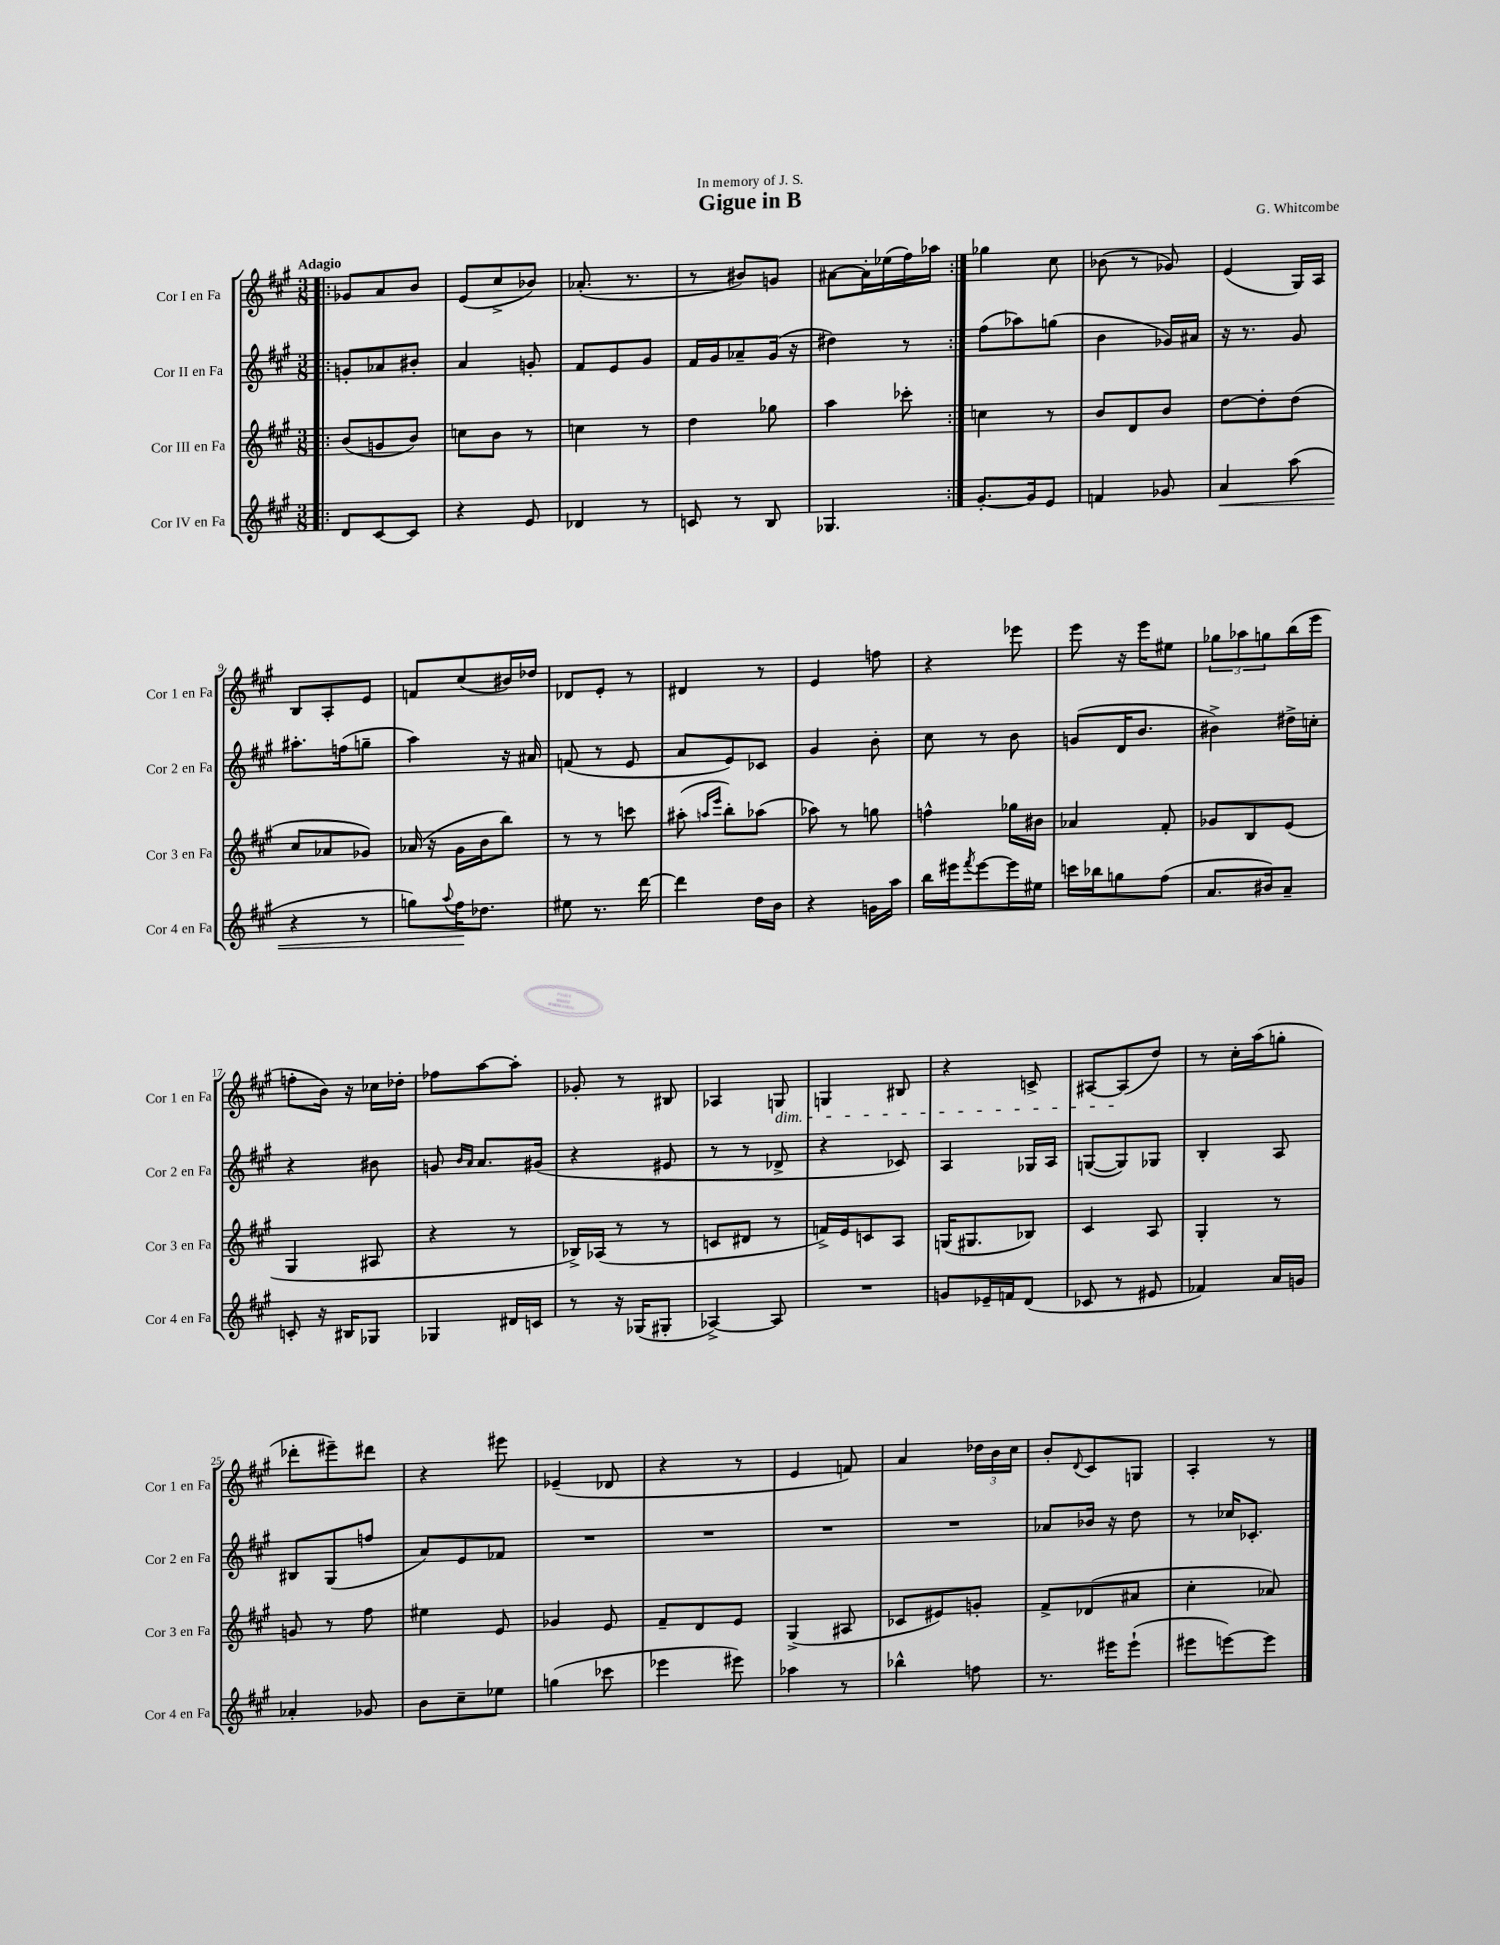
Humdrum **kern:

**kern	**kern	**kern	**kern
*staff4	*staff3	*staff2	*staff1
*clefG2	*clefG2	*clefG2	*clefG2
*k[f#c#g#]	*k[f#c#g#]	*k[f#c#g#]	*k[f#c#g#]
*M3/8	*M3/8	*M3/8	*M3/8
=!|:	=!|:	=!|:	=!|:
8d	(8b	8g'	8g-
[8c#	8g	8a-	8a
8c#]	8b)	8b#'	8b
=	=	=	=
4r	8cc	4a	(8e
.	8b	.	8cc#^
8e	8r	8g'	8b-)
=	=	=	=
4d-	4cc	8f#	(8.a-'
.	.	8e	.
.	.	.	8.r
8r	8r	8g#	.
=	=	=	=
8c	4dd	16f#	8r
.	.	16g#	.
8r	.	8a-~	8b#)
8B	8gg-	(16g#	8g
.	.	16r	.
=	=	=	=
4.G-	4aa	4dd#)	[8a#
.	.	.	16a#']
.	.	.	(16ee-
.	8ccc-'	8r	16ff#)
.	.	.	16aa-
=:|!	=:|!	=:|!	=:|!
[8.g#'	4cc	(8ff#	4gg-
.	.	8aa-)	.
16g#]	.	.	.
8e	8r	(8gg	8cc#
=	=	=	=
4f	8b	4b	(8b-
.	8d	.	8r
8g-	8b	16g-)	8g-)
.	.	16a#	.
=	=	=	=
4a	[8dd	16r	(4e
.	.	8.r	.
.	8dd']	.	.
(8aa	(8dd	8g#	16G#)
.	.	.	16A
=	=	=	=
4r	8cc#	8.aa#'	8B
.	8a-	.	8A'
.	.	(16ff	.
8r	8g-)	8gg~	8e
=	=	=	=
8gg)	(16a-	4aa)	8f
.	16r	.	.
8qqaa	.	.	.
16ff#	16g#	.	(8cc#
8.dd-	16b	.	.
.	8bb)	16r	16b#)
.	.	16a#	16dd-
=	=	=	=
8ee#	8r	(8f	8d-
8.r	8r	8r	8e'
.	8ccc	8e	8r
[16ddd	.	.	.
=	=	=	=
4ddd]	(8aa#'	8a	4d#
.	16qqaa	.	.
.	16qqeee	.	.
.	8bb')	8e)	.
16dd	(8aa-	8c-	8r
16b	.	.	.
=	=	=	=
4r	8aa-)	4g#	4e
.	8r	.	.
16g	8gg	8b'	8ff
16aa	.	.	.
=	=	=	=
16bb	4ff^^	8cc#	4r
16eee#	.	.	.
8qfff#	.	.	.
[8eee#	.	8r	.
16eee#]	16gg-	8b	8eee-
16ee#	16b#	.	.
=	=	=	=
16ccc	4a-	(8g	8eee
16bb-	.	.	.
8gg	.	16d	16r
.	.	8.b	16eee
(8ff#	8f#'	.	8ee#
=	=	=	=
8.a	8g-	4b#^)	12gg-
.	.	.	12aa-
.	8B	.	.
.	.	.	12gg
16b#)	.	.	.
8a~	(8e	16dd#^	(16bb
.	.	16cc'	16eee
=	=	=	=
8c'	4G#	4r	8ff'
16r	.	.	16b)
16B#	.	.	16r
8G-	8A#	8b#	16cc-
.	.	.	16dd-'
=	=	=	=
4G-	4r	8g	8ff-
.	.	16qqb	.
.	.	16qqa	.
.	.	8.a	[8aa
16d#	8r	.	8aa']
16c	.	(16g#	.
=	=	=	=
8r	16B-^)	4r	8g-'
.	(16A-	.	.
16r	8r	.	8r
(16G-	.	.	.
8G#'	8r	8e#	8B#
=	=	=	=
[4A-^)	8c	8r	4A-
.	8d#	8r	.
8A-]	8r	8d-^	8G
=	=	=	=
4.r	16f^)	4r	4G
.	16e	.	.
.	8c	.	.
.	8A	8c-)	8B#
=	=	=	=
8g	(16G	4A	4r
.	8.G#	.	.
16e-~	.	.	.
16f	.	.	.
(8d	8B-)	16G-	8c^
.	.	16A	.
=	=	=	=
8c-	4c#	([8G	[8A#
8r	.	8G])	(8A#]
8e#	8A	8G-	8dd)
=	=	=	=
4f-)	4G#'	4B'	8r
.	.	.	16cc#'
.	.	.	(16aa
16a	8r	8A	8gg'
16g	.	.	.
=	=	=	=
4a-'	8g	8B#	8ddd-'
.	8r	(8G#	8eee#~)
8g-	8ff#	8ff	8ddd#
=	=	=	=
8b	4ee#	8a)	4r
8cc#~	.	8e	.
8ee-	8e	8f-	8eee#
=	=	=	=
(4gg	4g-	4.r	(4e-~
8ccc-	8e	.	8d-
=	=	=	=
4eee-	8f#~	4.r	4r
.	8d	.	.
8eee#)	8e	.	8r
=	=	=	=
4aa-	(4G#^	4.r	4e
8r	8A#	.	8f)
=	=	=	=
4bb-^^	8c-	4.r	4a
.	8e#)	.	.
8ff	8g'	.	24dd-
.	.	.	24b
.	.	.	24cc#
=	=	=	=
8.r	8f#^	8a-	8b'
.	.	.	8qqd
.	(8d-	16b-	8c#
16eee#	.	16r	.
(8eee#`	8a#	8dd	8G
=	=	=	=
8eee#	4cc#'	8r	4A'
[8eee)	.	16cc-	.
.	.	8.c-'	.
8eee]	8a-)	.	8r
==	==	==	==
*-	*-	*-	*-
